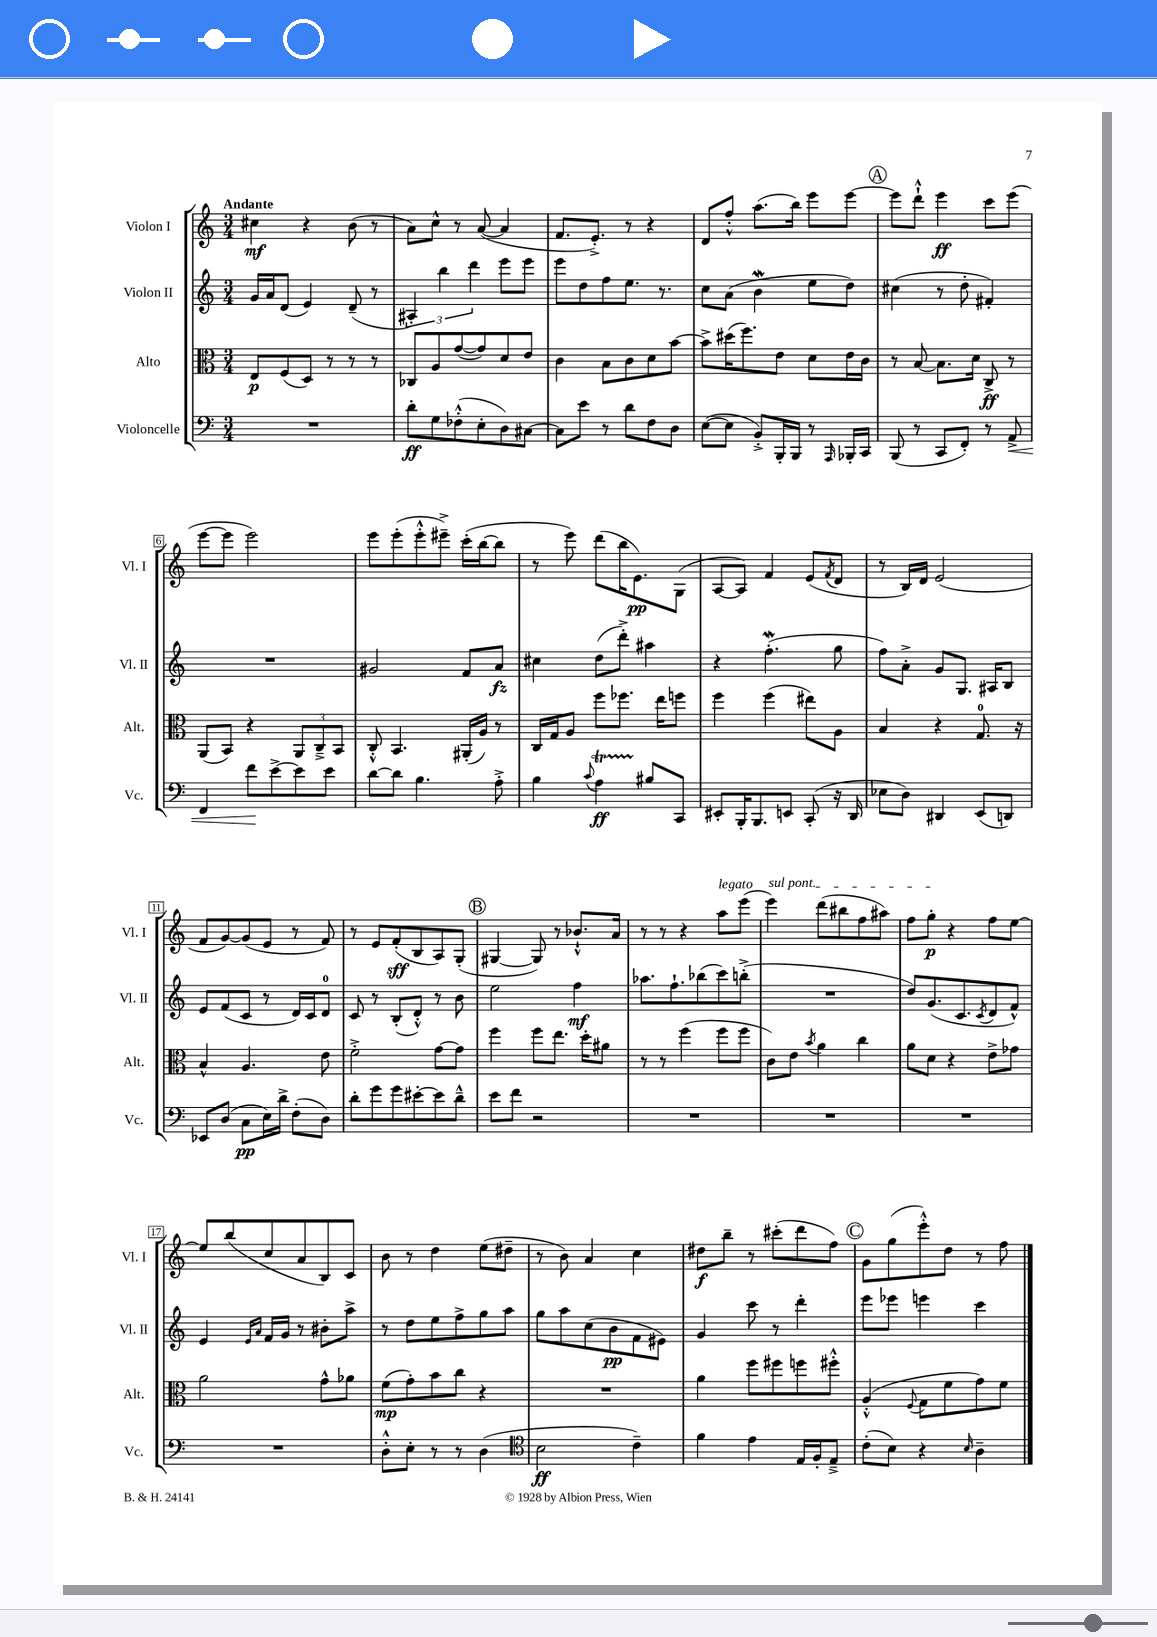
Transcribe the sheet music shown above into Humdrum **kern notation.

**kern	**dynam	**kern	**dynam	**kern	**dynam	**kern	**dynam
*part4	*part4	*part3	*part3	*part2	*part2	*part1	*part1
*staff4	*staff4	*staff3	*staff3	*staff2	*staff2	*staff1	*staff1
*I"Violoncelle	*	*I"Alto	*	*I"Violon II	*	*I"Violon I	*
*I'Vc.	*	*I'Alt.	*	*I'Vl. II	*	*I'Vl. I	*
*clefF4	*	*clefC3	*	*clefG2	*	*clefG2	*
*k[]	*	*k[]	*	*k[]	*	*k[]	*
*M3/4	*	*M3/4	*	*M3/4	*	*M3/4	*
=1	=1	=1	=1	=1	=1	=1	=1
!	!	!	!	!	!	!LO:TX:a:B:t=Andante	!
2.r	.	8E/L	p	16g/LL	.	4cc#X\	mf
.	.	.	.	16a/J	.	.	.
.	.	(8F/	.	(8d/J	.	.	.
.	.	8D/J)	.	4e/)	.	4r	.
.	.	8r	.	.	.	.	.
.	.	8r	.	(8d~/	.	(8b\	.
.	.	8r	.	8r	.	8r	.
=2	=2	=2	=2	=2	=2	=2	=2
8d'\L	ff	8C-X/L	.	6A#X'/)	.	8a\L)	.
8G\	.	8A/	.	.	.	8cc^^\J	.
.	.	.	.	6bb\	.	.	.
(8F-X'^^\	.	([8g/	.	.	.	8r	.
.	.	.	.	6ddd\	.	.	.
8E'\	.	8g/])	.	.	.	([8a/	.
8D\)	.	8d/	.	8eee\L	.	4a/]	.
[8C#X\J	.	8e/J	.	8eee\J	.	.	.
=3	=3	=3	=3	=3	=3	=3	=3
8C#\L]	.	4c\	.	8eee\L	.	8.f/L	.
8e\J	.	.	.	8dd\	.	.	.
.	.	.	.	.	.	8.e'^/J)	.
8r	.	8B\L	.	8ff\	.	.	.
8d\L	.	8c\	.	8.ee\J	.	8r	.
8F\	.	8d\	.	.	.	4r	.
.	.	.	.	8.r	.	.	.
8D\J	.	[8b\J	.	.	.	.	.
=4	=4	=4	=4	=4	=4	=4	=4
([8E\L	.	8b^\L]	.	8cc\L	.	8d/L	.
8E\J]	.	(16dd#X\K	.	(8a\J	.	8ff'^^/J	.
.	.	8.ff\)	.	.	.	.	.
8BB'^/L)	.	.	.	4bW\	.	(8.aa\L	.
16BBB'/L	.	8e\J	.	.	.	.	.
16BBB/JJ	.	.	.	.	.	16bb\Jk)	.
8r	.	8d\L	.	8ee\L	.	8eee\L	.
16qqAAA/	.	.	.	.	.	.	.
16BBB-X'/LL	.	16e\L	.	8dd\J)	.	[8eee\J	.
16CC/JJ	.	16c\JJ	.	.	.	.	.
!!LO:REH:place=s1:t=A
=5	=5	=5	=5	=5	=5	=5	=5
(8BBB/	.	8r	.	(4cc#X\	.	8eee\L]	.
8r	.	[8B/	.	.	.	8ddd`^^\J	.
8CC/L	.	8.B\L]	.	8r	.	4eee\	ff
8FF'/J)	.	.	.	8dd'\	.	.	.
.	.	16d\Jk	.	.	.	.	.
8r	.	8C^/	ff	4f#X'/)	.	8ccc\L	.
!	!LO:HP:b	!	!	!	!	!	!
8AA^/	<	8r	.	.	.	(8eee\J	.
!!LO:LB:g=z
=6	=6	=6	=6	=6	=6	=6	=6
4FF/	.	(8AA/L	.	2.r	.	[8eee\L	.
.	.	8BB/J)	.	.	.	8eee\J]	.
8f\L	.	4r	.	.	.	2eee\)	.
[8e^\	[	.	.	.	.	.	.
8e\]	.	12AA/L	.	.	.	.	.
.	.	12C~^/	.	.	.	.	.
8e\J	.	.	.	.	.	.	.
.	.	12BB/J	.	.	.	.	.
=7	=7	=7	=7	=7	=7	=7	=7
[8d\L	.	8C'^^/	.	2g#X/	.	8eee\L	.
8d\J]	.	4.BB/	.	.	.	(8eee'\	.
4.B\	.	.	.	.	.	8eee'^^\	.
.	.	.	.	.	.	8eee#X~^\J)	.
.	.	(16AA#X'/LL	.	8f/L	.	(16ccc'\LL	.
.	.	16A/JJ)	.	.	.	[16bb\J	.
8A'^\	.	8r	.	8a/J	fz	8bb\J]	.
=8	=8	=8	=8	=8	=8	=8	=8
4B\	.	16C/LL	.	4cc#X\	.	8r	.
.	.	16G/J	.	.	.	.	.
.	.	8A/J	.	.	.	8eee\)	.
8qqc/	.	.	.	.	.	.	.
4AT\	ff	8ff\L	.	(8dd\L	.	(8ddd\L	.
.	.	8.ff-X\J	.	8ddd'^\J)	.	16bb\K	.
.	.	.	.	.	.	8.e\)	pp
8B#X/L	.	.	.	4aa#X\	.	.	.
.	.	16ee\KL	.	.	.	.	.
8CC/J	.	8ffn\J	.	.	.	(8G\J	.
=9	=9	=9	=9	=9	=9	=9	=9
8EE#X'/L	.	4ff\	.	4r	.	[8A/L	.
16BBB'/K	.	.	.	.	.	8A/J])	.
8.BBB/	.	.	.	.	.	.	.
.	.	(4ff\	.	(4.ffw'\	.	4f/	.
8EEn/J	.	.	.	.	.	.	.
(8CC'/	.	8ee#X\L)	.	.	.	(8e/L	.
.	.	.	.	.	.	8qf/	.
16r	.	8A\J	.	8gg\	.	8d/J	.
16DD/	.	.	.	.	.	.	.
=10	=10	=10	=10	=10	=10	=10	=10
8E-X\L	.	4B/	.	8ff\L)	.	8r	.
8D\J)	.	.	.	8a'^\J	.	16B/LL)	.
.	.	.	.	.	.	16d/JJ	.
4DD#X/	.	4r	.	8g/L	.	(2e/	.
.	.	.	.	8.G/J	.	.	.
(8EE/L	.	8.G/	.	.	.	.	.
.	.	.	.	16A#X/KL	.	.	.
8DDn/J)	.	.	.	8B/J	.	.	.
.	.	16r	.	.	.	.	.
!!LO:LB:g=z
=11	=11	=11	=11	=11	=11	=11	=11
8EE-X/L	.	4B^^/	.	8e/L	.	8f/L	.
(8D/J	.	.	.	(8f/	.	[8g/)	.
8C\L	pp	4.A/	.	8c/J	.	(8g/]	.
16E\L)	.	.	.	8r	.	8e/J	.
16d^\JJ	.	.	.	.	.	.	.
(8F'\L	.	.	.	16d/LL)	.	8r	.
.	.	.	.	16c/J	.	.	.
8D\J)	.	8e\	.	8d/J	.	8f/)	.
=12	=12	=12	=12	=12	=12	=12	=12
8d'\L	.	2f'^\	.	8c/	.	8r	.
8g\	.	.	.	8r	.	8e/L	.
8g\	.	.	.	(8B'/L	.	(8f'/	sff
[8e#X'\	.	.	.	8d'^^/J)	.	8B/	.
8e#\]	.	[8g\L	.	8r	.	8A/)	.
8d~^^\J	.	8g\J]	.	8b\	.	(8G'/J	.
!!LO:REH:place=s1:t=B
=13	=13	=13	=13	=13	=13	=13	=13
8e\L	.	4ff\	.	2ee\	.	[4G#X/	.
8f\J	.	.	.	.	.	.	.
2r	.	8ff\L	.	.	.	8G#/])	.
.	.	8.ee\J	.	.	.	8r	.
.	.	.	.	4ff\	mf	8.b-X`^^/L	.
.	.	16dd'\KL	.	.	.	.	.
.	.	8a#X\J	.	.	.	.	.
.	.	.	.	.	.	16a/Jk	.
=14	=14	=14	=14	=14	=14	=14	=14
2.r	.	8r	.	8.aa-X\L	.	8r	.
.	.	8r	.	.	.	8r	.
.	.	.	.	8.ff`\	.	.	.
.	.	(4ff\	.	.	.	4r	.
.	.	.	.	(8bb-X\	.	.	.
!	!	!	!	!	!	!LO:TX:a:i:t=legato	!
.	.	8ff\L	.	8ccc\)	.	8aa\L	.
.	.	8ff\J	.	(8bbn'^\J	.	(8eee\J	.
=15	=15	=15	=15	=15	=15	=15	=15
!	!	!	!	!	!	!LO:TX:a:i:t=sul pont.	!
2.r	.	8c\L)	.	2.r	.	4eee\)	.
.	.	8e\J	.	.	.	.	.
.	.	8qb/	.	.	.	.	.
.	.	4a\	.	.	.	(8ddd\L	.
.	.	.	.	.	.	8bb#X\	.
.	.	4cc\	.	.	.	8ff\	.
.	.	.	.	.	.	8aa#X\J)	.
=16	=16	=16	=16	=16	=16	=16	=16
2.r	.	8a\L	.	8dd/L)	.	8ff\L	.
.	.	8d\J	.	(8.g/	.	8gg'\J	p
.	.	4r	.	.	.	4r	.
.	.	.	.	8.c/	.	.	.
.	.	.	.	8qc/	.	.	.
.	.	8e^\L	.	8d/	.	8ff\L	.
.	.	8g-X\J	.	8f^^/J)	.	[8ee\J	.
!!LO:LB:g=z
=17	=17	=17	=17	=17	=17	=17	=17
2.r	.	2a\	.	4e/	.	8ee/L]	.
.	.	.	.	.	.	(8bb/	.
.	.	.	.	16qqe/LL	.	.	.
.	.	.	.	16qqa/JJ	.	.	.
.	.	.	.	16f/LL	.	8cc/	.
.	.	.	.	16g/JJ	.	.	.
.	.	.	.	8r	.	8a/	.
.	.	8g^^\L	.	8b#X'\L	.	8B/)	.
.	.	8a-X\J	.	8aa^\J	.	8c/J	.
=18	=18	=18	=18	=18	=18	=18	=18
8D'^^\L	.	(8f\L	mp	8r	.	8b\	.
8E'\J	.	8g'\)	.	8dd\L	.	8r	.
8r	.	8b\	.	8ee\	.	4dd\	.
8r	.	8cc\J	.	8ff^\	.	.	.
(4D\	.	4r	.	8gg\	.	(8ee\L	.
.	.	.	.	8aa\J	.	8dd#X~\J	.
=19	=19	=19	=19	=19	=19	=19	=19
*clefC4	*	*	*	*	*	*	*
2B\	ff	2.r	.	8gg\L	.	8r	.
.	.	.	.	8aa\	.	8b\)	.
.	.	.	.	(8cc\	.	4a/	.
.	.	.	.	8b\	pp	.	.
4c~\)	.	.	.	8f\	.	4cc\	.
.	.	.	.	8e#X\J)	.	.	.
=20	=20	=20	=20	=20	=20	=20	=20
4f\	.	4a\	.	4g/	.	8dd#X\L	f
.	.	.	.	.	.	8bb~\J	.
4e\	.	8ff\L	.	8ccc\	.	8r	.
.	.	8ff#X\	.	8r	.	(8ccc#X'\L	.
16E/LL	.	8ffn\	.	4ddd'\	.	8ddd\	.
16F'/J	.	.	.	.	.	.	.
8E~^/J	.	8ff#X'^^\J	.	.	.	8ff\J)	.
!!LO:REH:place=s1:t=C
=21	=21	=21	=21	=21	=21	=21	=21
(8c'\L	.	(4A'^^/	.	8eee\L	.	8g\L	.
8B\J)	.	.	.	8eee-X\J	.	(8gg\	.
.	.	8qqF/	.	.	.	.	.
4r	.	8G\L	.	4eeen\	.	8eee'^^\)	.
.	.	8f\	.	.	.	8dd\J	.
16qqB/	.	.	.	.	.	.	.
4A~\	.	8g\)	.	4ccc\	.	8r	.
.	.	8f\J	.	.	.	8ff\	.
==	==	==	==	==	==	==	==
*-	*-	*-	*-	*-	*-	*-	*-
